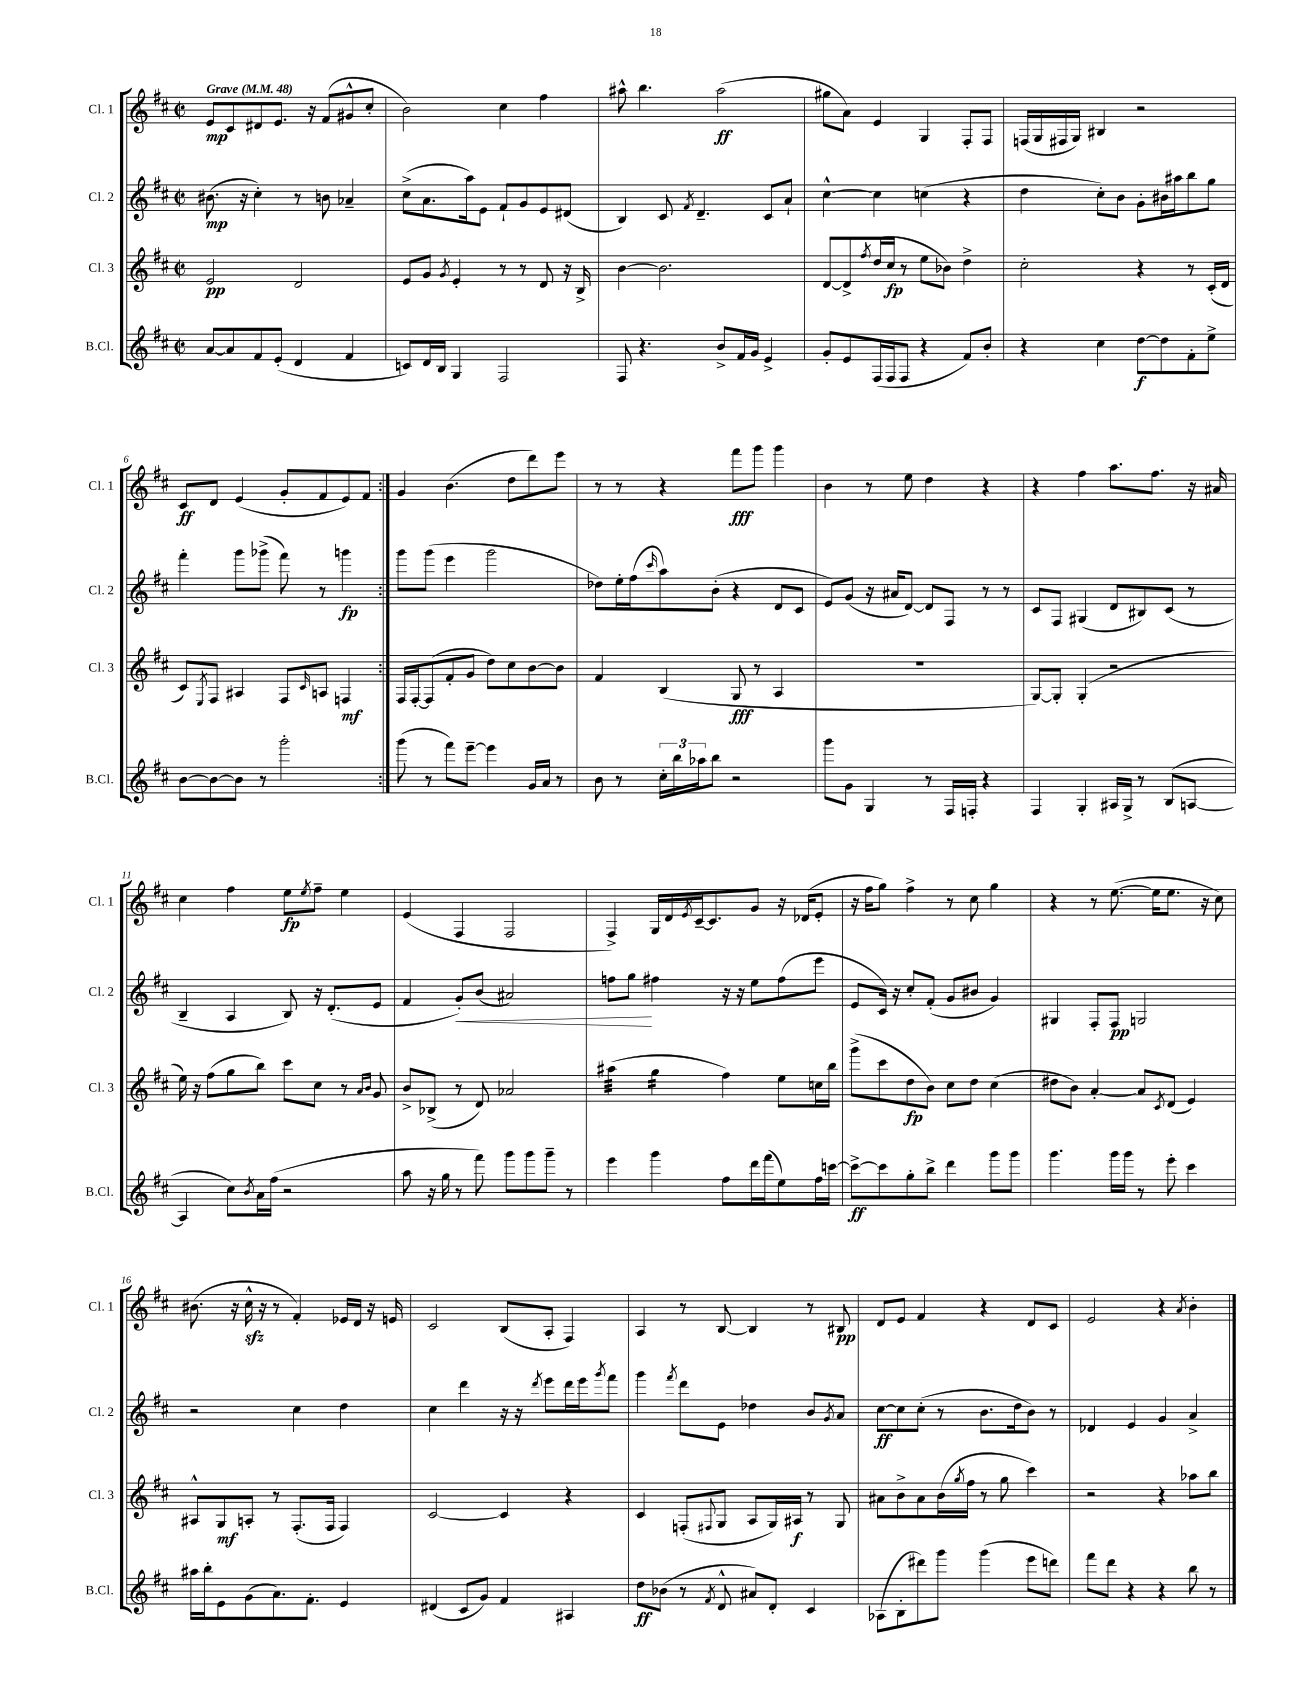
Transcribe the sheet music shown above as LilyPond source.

<<
\new StaffGroup <<
\new Staff = "s0" \with { instrumentName = "Cl. 1" shortInstrumentName = "Cl. 1" } {
    \clef treble \key d \major \defaultTimeSignature \time 2/2 \tempo "Grave" 4 = 48
    \repeat volta 2 { e'8\mp cis'8 dis'8 e'8. r16 fis'8( gis'8-^ cis''8-. |
    b'2) cis''4 fis''4 |
    ais''8-^ b''4. ais''2\ff( |
    gis''8 a'8) e'4 g4 fis8-. fis8 |
    f16( g16 fis16 g16) bis4 r2 |
    cis'8\ff d'8 e'4( g'8-. fis'8 e'8) fis'8 | }
    g'4 b'4.( d''8 d'''8) e'''8 |
    r8 r8 r4 fis'''8\fff g'''8 g'''4 |
    b'4 r8 e''8 d''4 r4 |
    r4 fis''4 a''8. fis''8. r16 ais'16 |
    cis''4 fis''4 e''8\fp \acciaccatura { e''8 } fis''8-- e''4 |
    e'4( fis4 fis2 |
    fis4->) g16 d'16 \acciaccatura { e'8 } cis'16~-- cis'8. g'8 r16 des'16( e'8-. |
    r16 fis''16 g''8) fis''4-> r8 cis''8 g''4 |
    r4 r8 e''8.~( e''16 e''8. r16 cis''8) |
    bis'8.( r16 cis''16-^\sfz r16 r8 fis'4-.) ees'16 d'16 r16 e'16 |
    cis'2 b8( a8-. fis4) |
    a4 r8 b8~ b4 r8 bis8\pp |
    d'8 e'8 fis'4 r4 d'8 cis'8 |
    e'2 r4 \acciaccatura { a'8 } b'4-. \bar "|." |
}
\new Staff = "s1" \with { instrumentName = "Cl. 2" shortInstrumentName = "Cl. 2" } {
    \clef treble \key d \major \defaultTimeSignature \time 2/2
    \repeat volta 2 { bis'8.\mp( r16 cis''4-.) r8 b'8 aes'4-- |
    cis''8->( a'8. a''16) e'8 fis'8-! g'8 e'8 dis'8( |
    b4) cis'8 \acciaccatura { fis'8 } d'4.-- cis'8 a'8-! |
    cis''4~-^ cis''4 c''4( r4 |
    d''4 cis''8-.) b'8 g'8-. bis'16 ais''16 b''8 g''8 |
    fis'''4-. g'''8 ges'''8->( fis'''8) r8 g'''4\fp | }
    g'''8 g'''8( e'''4 g'''2 |
    des''8) e''16-. fis''16( \grace { cis'''16 } a''8) b'8-.( r4 d'8 cis'8 |
    e'8) g'8( r16 ais'16 d'8~) d'8 fis8 r8 r8 |
    cis'8 fis8 gis4( d'8 bis8) cis'8( r8 |
    b4-- a4 b8) r16 d'8.-.( e'8 |
    fis'4 g'8-.\<) b'8( ais'2) |
    f''8 g''8\! fis''4 r16 r16 e''8 fis''8( e'''8 |
    e'8 cis'16) r16 cis''8-. fis'8-.( g'8 bis'8 g'4) |
    gis4 fis8-. fis8\pp g2 |
    r2 cis''4 d''4 |
    cis''4 d'''4 r16 r16 \acciaccatura { d'''8 } e'''8 d'''16 e'''16 \acciaccatura { g'''8 } fis'''8 |
    g'''4 \acciaccatura { fis'''8 } d'''8 e'8 des''4 b'8 \acciaccatura { g'8 } a'8 |
    cis''8~\ff cis''8 cis''8-.( r8 b'8. d''16 b'8) r8 |
    des'4 e'4 g'4 a'4-> \bar "|." |
}
\new Staff = "s2" \with { instrumentName = "Cl. 3" shortInstrumentName = "Cl. 3" } {
    \clef treble \key d \major \defaultTimeSignature \time 2/2
    \repeat volta 2 { e'2\pp d'2 |
    e'8 g'8 \acciaccatura { g'8 } e'4-. r8 r8 d'8 r16 b16-> |
    b'4~ b'2. |
    d'8~ d'8-> \acciaccatura { fis''8 } d''16( cis''16\fp r8 e''8 bes'8) d''4-> |
    cis''2-. r4 r8 cis'16-.( d'16 |
    cis'8) \acciaccatura { e8 } fis8 ais4 fis8 \grace { cis'16 } a8 f4\mf | }
    fis16 fis16~-. fis8( fis'8-. g'8 d''8) cis''8 b'8~ b'8 |
    fis'4 b4( g8\fff r8 a4 |
    R1 |
    g8~) g8-. g4-.( r2 |
    e''16) r16 fis''8( g''8 b''8) cis'''8 cis''8 r8 \grace { a'16 b'16 } g'8 |
    b'8-> bes8->( r8 d'8) aes'2 |
    ais''4:32( g''4:16 fis''4) e''8 c''16 b''16 |
    g'''8->( cis'''8 d''8\fp b'8) cis''8 d''8 cis''4( |
    dis''8 b'8) a'4~-. a'8 \acciaccatura { cis'8 } d'8( e'4) |
    ais8-^ g8\mf a8-. r8 fis8.-.( fis16 fis4) |
    cis'2~ cis'4 r4 |
    cis'4 f8-.( \appoggiatura { fis8 } g8 a8 g16) ais16\f r8 g8 |
    ais'8 b'8-> ais'8 b'16( \acciaccatura { g''8 } fis''16 r8 g''8 cis'''4) |
    r2 r4 aes''8 b''8 \bar "|." |
}
\new Staff = "s3" \with { instrumentName = "B.Cl." shortInstrumentName = "B.Cl." } {
    \clef treble \key d \major \defaultTimeSignature \time 2/2
    \repeat volta 2 { a'8~ a'8 fis'8 e'8-.( d'4 fis'4 |
    c'8) d'16 b16 g4 fis2 |
    fis8 r4. b'8-> fis'16 g'16 e'4-> |
    g'8-. e'8 fis16( fis16 fis8 r4 fis'8) b'8-. |
    r4 cis''4 d''8~\f d''8 fis'8-. e''8-> |
    b'8~ b'8~ b'8 r8 g'''2-. | }
    g'''8( r8 fis'''8) e'''8~-- e'''4 g'16 a'16 r8 |
    b'8 r8 \tuplet 3/2 { cis''16-. b''16 aes''16 } b''8 r2 |
    g'''8 g'8 g4 r8 fis16 f16-. r4 |
    fis4 g4-. ais16 g16-> r8 b8( a8~ |
    a4 cis''8) \acciaccatura { b'8 } a'16 fis''16( r2 |
    a''8 r16 g''16 r8 fis'''8) g'''8 g'''8 g'''8-- r8 |
    e'''4 g'''4 fis''8 d'''16 fis'''16( e''8) fis''16 c'''16~ |
    c'''8~->\ff c'''8 g''8-. b''8-> d'''4 g'''8 g'''8 |
    g'''4. g'''16 g'''16 r8 e'''8-. cis'''4 |
    ais''16 b''16-. e'8 g'8( a'8.) fis'8.-. e'4 |
    dis'4( cis'8 g'8) fis'4 ais4 |
    d''8\ff bes'8( r8 \acciaccatura { fis'8 } d'8-^ ais'8) d'8-. cis'4 |
    aes8( b8-. dis'''8) g'''8 g'''4( e'''8 d'''8) |
    fis'''8 d'''8 r4 r4 b''8 r8 \bar "|." |
}
>>
>>
